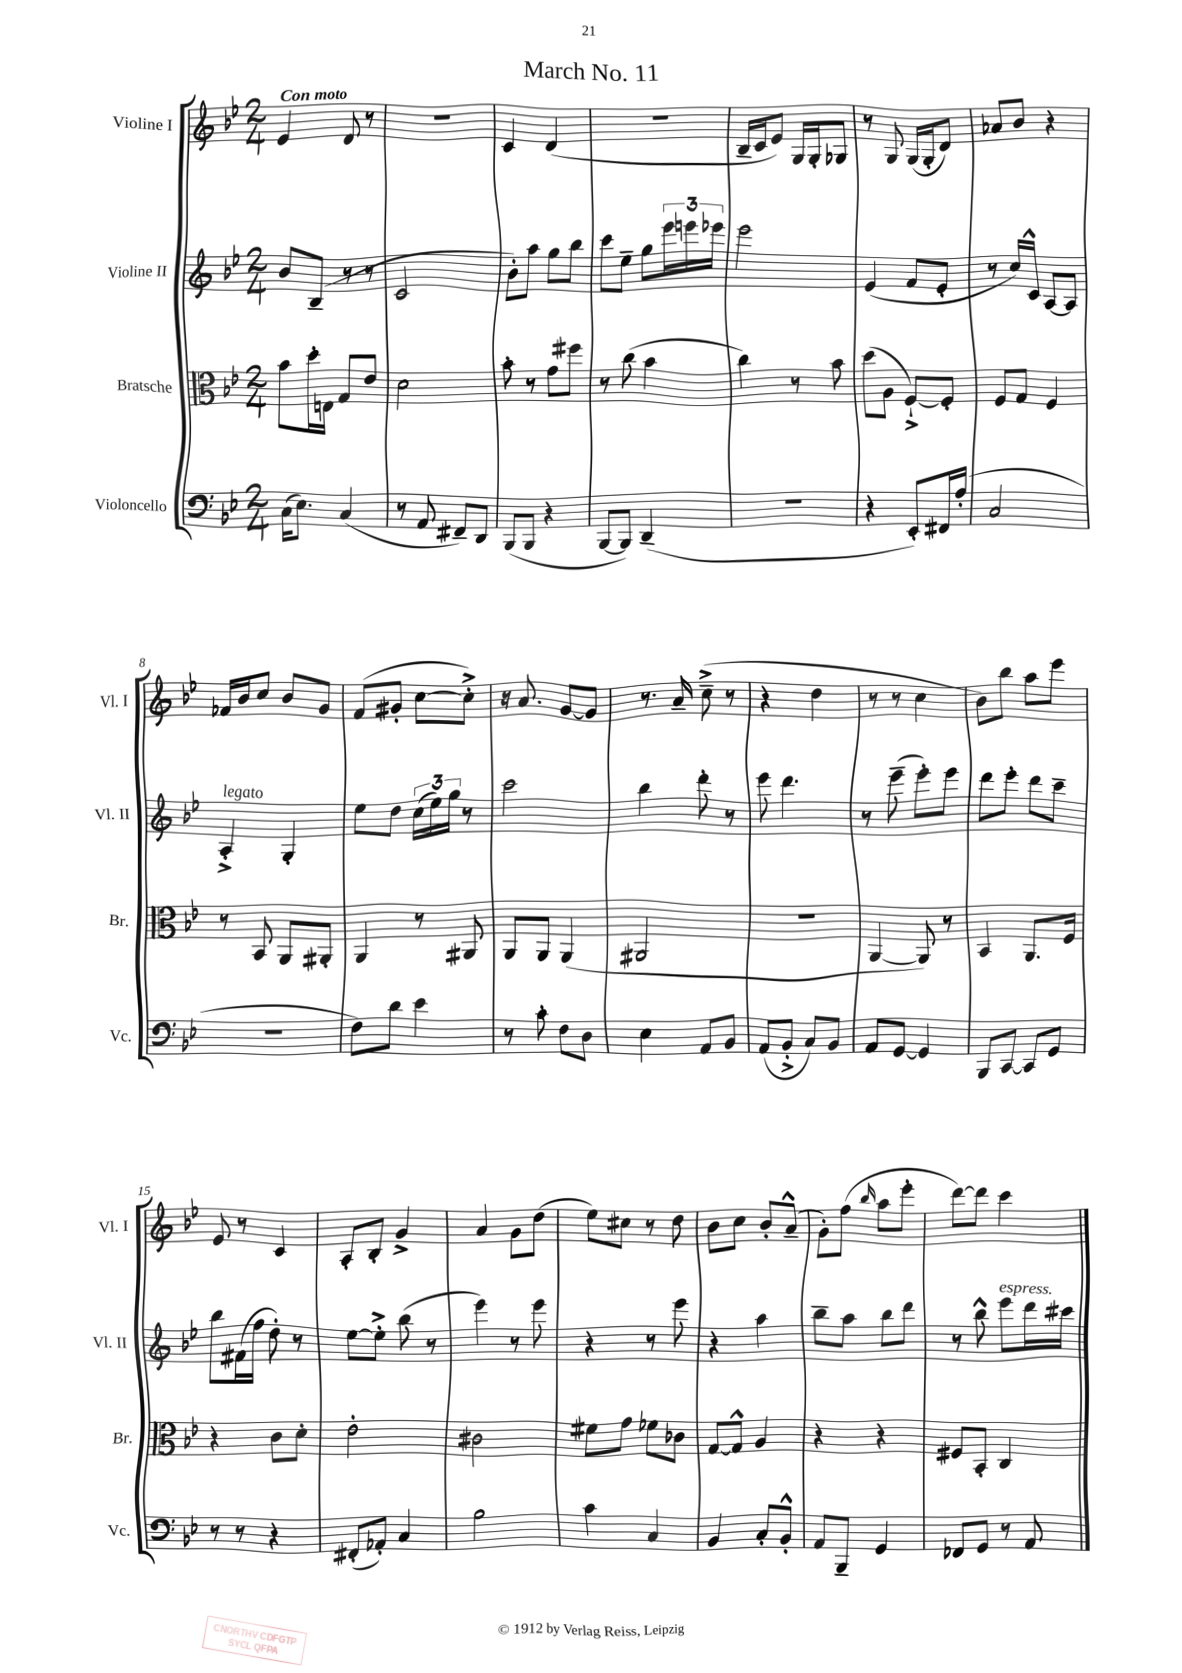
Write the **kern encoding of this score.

**kern	**kern	**kern	**kern
*staff4	*staff3	*staff2	*staff1
*clefF4	*clefC3	*clefG2	*clefG2
*k[b-e-]	*k[b-e-]	*k[b-e-]	*k[b-e-]
*M2/4	*M2/4	*M2/4	*M2/4
(16C	8b-	8b-	4e-
8.E-)	.	.	.
.	16dd'	(8B-~	.
.	16E	.	.
(4C	8G	8r	8d
.	8e-	8r	8r
=	=	=	=
8r	2d	2c	2r
8AA	.	.	.
8FF#~)	.	.	.
8DD	.	.	.
=	=	=	=
(8BBB-	8b-'	8b-')	4c
8BBB-	8r	8aa	.
4r	8g	8gg	(4d
.	8ff#	8bb-	.
=	=	=	=
[8BBB-	8r	8ccc	2r
8BBB-])	(8cc	8ee-~	.
(4DD~	4b-	8gg	.
.	.	24eee-	.
.	.	24eee	.
.	.	24eee-	.
=	=	=	=
2r	4cc)	2eee-	16B-~
.	.	.	16c
.	.	.	8e-)
.	8r	.	16G
.	.	.	16G'
.	8b-	.	8G-
=	=	=	=
4r	(8dd	(4e-	8r
.	8A	.	8G
8EE-')	[8F`^)	8f	(16G
.	.	.	16G'
16FF#	8F']	8e-'	8d)
(16A'	.	.	.
=	=	=	=
2C	8F	8r	8a-
.	8G	16cc)	8b-
.	.	16c^^	.
.	4F	[8A	4r
.	.	8A]	.
=	=	=	=
2r	8r	4A'^	16f-
.	.	.	16b-
.	8BB-	.	8cc
.	8AA	4G'	8b-
.	8AA#'	.	8g
=	=	=	=
8F)	4AA	8ee-	(8f
8d	.	8dd	8g#'
4e-	8r	(24cc	[8cc
.	.	24ee-)	.
.	.	24gg	.
.	8AA#	8r	8cc'^])
=	=	=	=
8r	8AA	2ccc	16r
.	.	.	8.a
8c'	8AA	.	.
8F	(4AA	.	[8g
8D	.	.	8g]
=	=	=	=
4E-	2AA#	4bb-	8.r
.	.	.	16a~
8AA	.	8ddd'	(8cc~^
8BB-	.	8r	8r
=	=	=	=
(8AA	2r	8eee-	4r
8BB-'^	.	4.ddd	.
8C)	.	.	4dd
8BB-	.	.	.
=	=	=	=
8AA	[4AA	8r	8r
[8GG	.	(8eee-~	8r
4GG]	8AA])	8eee-')	4cc
.	8r	8eee-	.
=	=	=	=
8BBB-	4BB-	8ddd	8b-)
[8CC	.	8eee-'	8bb-
8CC]	8.AA	8ddd	8aa
8GG	.	8ccc~	8eee-
.	16F	.	.
=	=	=	=
8r	4r	8bb-	8e-
8r	.	(16f#	8r
.	.	16ff	.
4r	8c	8dd')	4c
.	8d'	8r	.
=	=	=	=
(8FF#'	2e-'	[8ee-	8A'
8AA-')	.	8ee-'^]	8B-'
4C	.	(8bb-	4g^
.	.	8r	.
=	=	=	=
2B-	2c#	4eee-)	4a
.	.	8r	8g
.	.	8eee-	(8dd
=	=	=	=
4c	8f#	4r	8ee-)
.	8g	.	8cc#
4C	8f-	8r	8r
.	8c-	8eee-	8dd
=	=	=	=
4BB-	[8G	4r	8b-
.	8G^^]	.	8cc
8C'	4A	4aa	8b-'
8BB-'^^	.	.	(8a~^^
=	=	=	=
8AA	4r	8bb-~	8g')
8BBB-~	.	8aa	(8ff
.	.	.	16qqbb-
4GG	4r	8bb-	8aa
.	.	8ddd	8eee-'
=	=	=	=
8FF-	8F#	8r	[8ddd)
8GG	8BB-'	8bb-^^	8ddd]
8r	4C	8eee-	4ccc
8AA	.	16ddd	.
.	.	16ccc#	.
==	==	==	==
*-	*-	*-	*-
